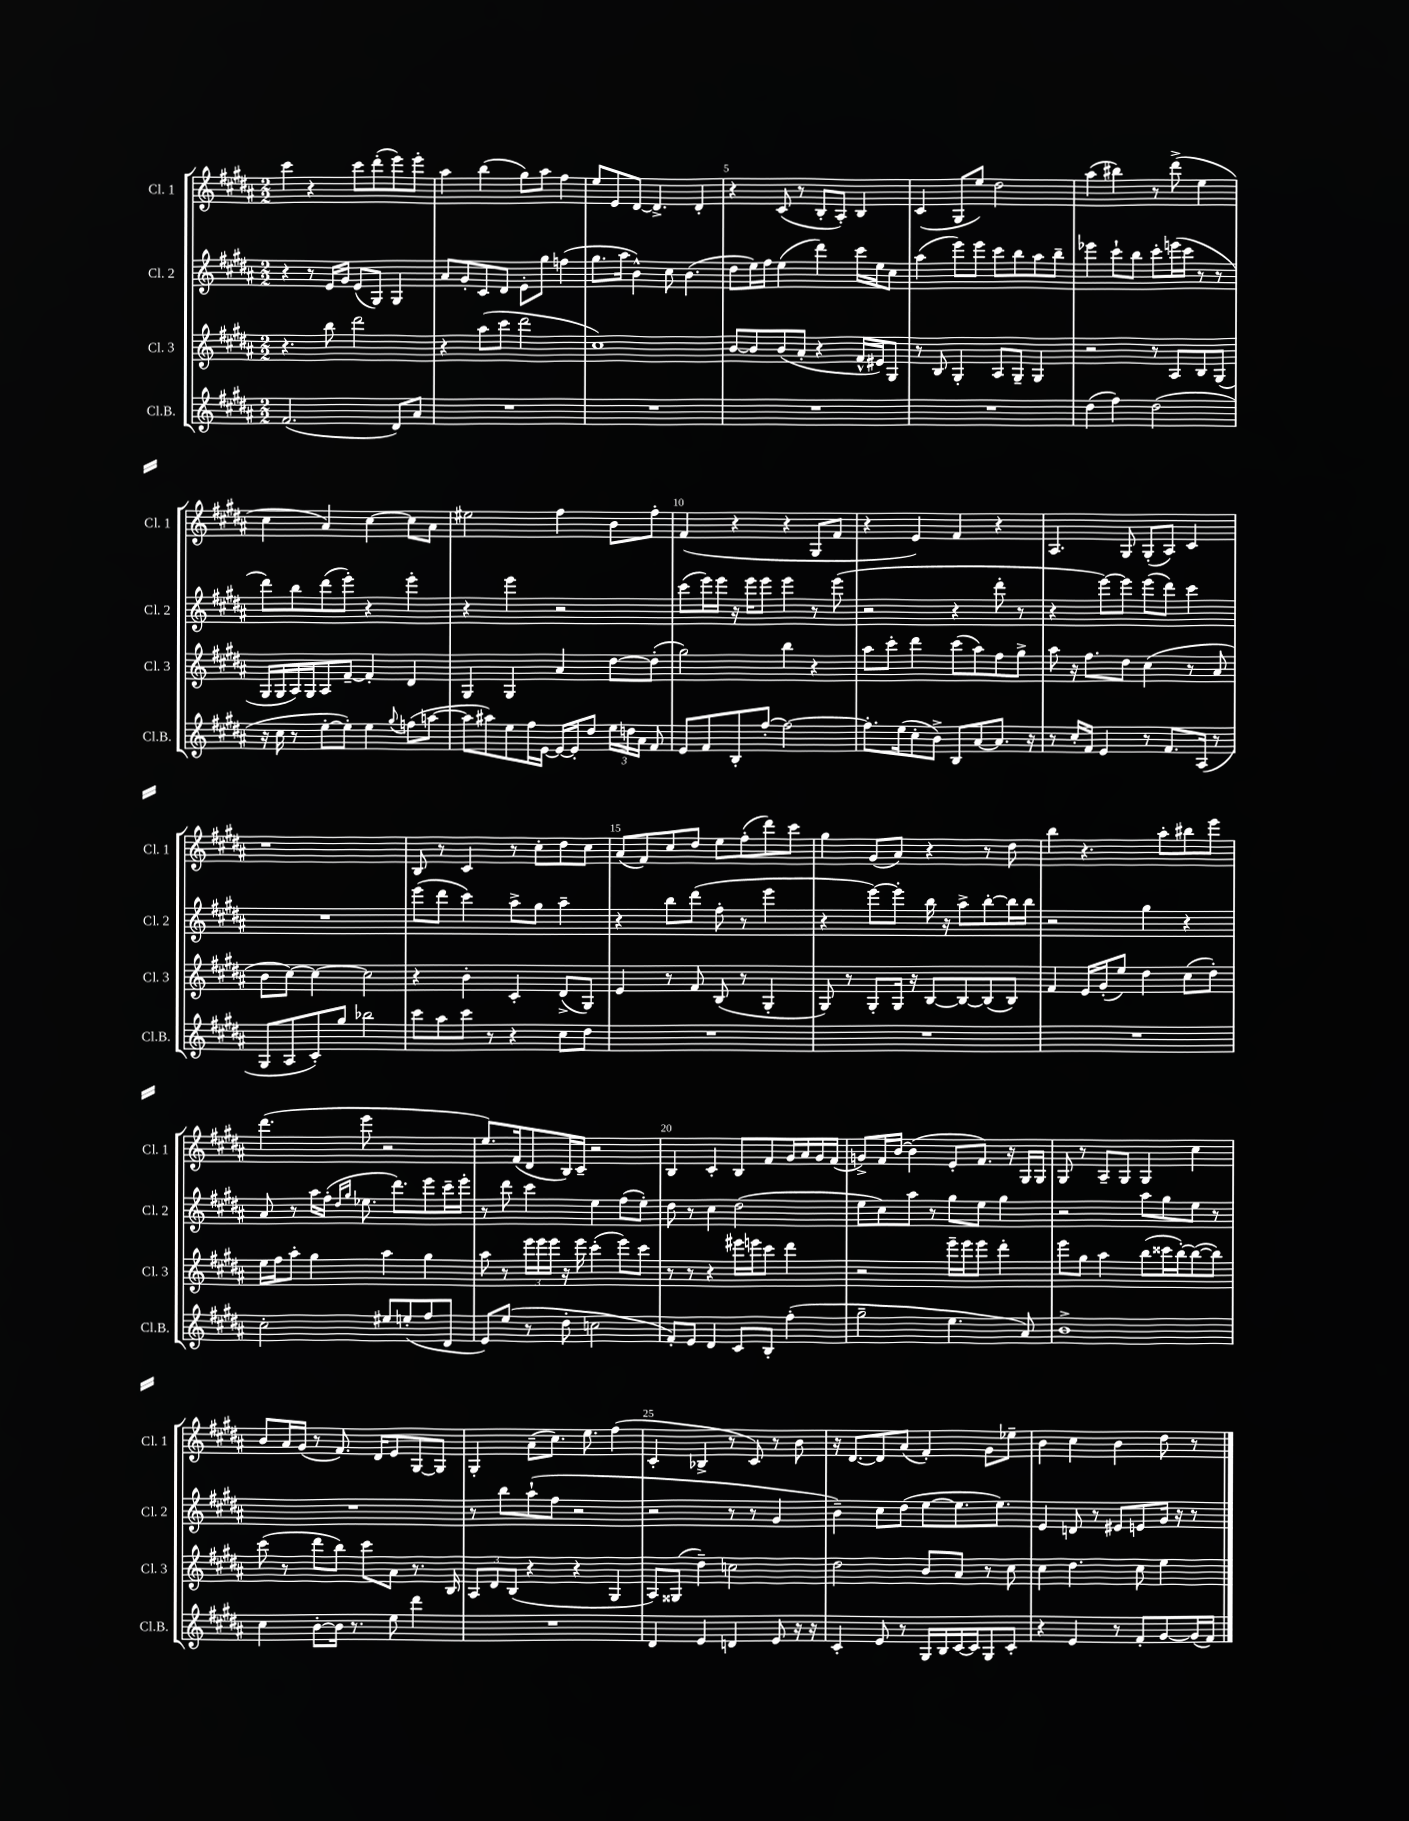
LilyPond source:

<<
\new StaffGroup <<
\new Staff = "s0" \with { instrumentName = "Cl. 1" shortInstrumentName = "Cl. 1" } {
    \clef treble \key b \major \numericTimeSignature \time 2/2
    \autoBeamOff cis'''4 r4 cis'''8[ dis'''8-.( e'''8) e'''8]-. |
    ais''4 b''4( gis''8[) ais''8] fis''4 |
    e''8[ e'8 dis'8]~ dis'4.-> dis'4-. |
    r4 cis'8( r8 b8[-. ais8]-.) b4 |
    cis'4( gis8[ e''8]) dis''2 |
    ais''4( bis''4) r8 dis'''8->( e''4 |
    cis''4 ais'4) cis''4~ cis''8[ ais'8] |
    eis''2 fis''4 b'8[ fis''8]-. |
    fis'4( r4 r4 gis8[ fis'8] |
    r4 e'4) fis'4 r4 |
    ais4. gis8 gis8[-.( ais8]) cis'4 |
    r1 |
    b8 r8 cis'4 r8 cis''8[-. dis''8 cis''8] |
    ais'8[( fis'8) cis''8 dis''8] e''8[ fis''8-.( dis'''8) cis'''8] |
    gis''4 gis'8[( ais'8]) r4 r8 dis''8 |
    b''4 r4. ais''8[-. bis''8 e'''8] |
    dis'''4.( e'''8 r2 |
    e''8.[) fis'16( dis'8 b16) cis'16]-- r2 |
    b4 cis'4-. b8[ fis'8 gis'16 ais'16 gis'16 fis'16]( |
    g'8[->) fis'16 b'16]~ b'4( e'8[-. fis'8.]) r16 gis16[ gis16] |
    gis8 r8 ais8[-- gis8] gis4 cis''4 |
    b'8[ ais'16 gis'16]( r8 fis'8.) dis'16[ e'8 gis8~ gis8] |
    gis4-. ais'8[--( cis''8.]) e''8. fis''4( |
    cis'4-. bes4-> r8 cis'8) r8 b'8 |
    r16 dis'8.[~ dis'8 ais'8]( fis'4-.) gis'8[ ees''8]-- |
    b'4 cis''4 b'4 dis''8 r8 \bar "|." |
}
\new Staff = "s1" \with { instrumentName = "Cl. 2" shortInstrumentName = "Cl. 2" } {
    \clef treble \key b \major \numericTimeSignature \time 2/2
    \autoBeamOff r4 r8 e'16[ gis'16] e'8[( gis8]) gis4 |
    ais'8[ gis'8-. cis'8 dis'8] e'8[-. gis''8] f''4( |
    gis''8.[ ais''16] b'4-^) cis''8 b'4.( |
    dis''8[ e''16) fis''16] e''4( dis'''4) cis'''16[ e''16 cis''8] |
    ais''4( e'''8[) e'''8] cis'''8[ b''8 ais''8 b''8]-- |
    ees'''4 cis'''8[-! b''8] cis'''8[-. e'''16( cis'''16] r8 r8 |
    dis'''8[) b''8 dis'''8( e'''8]-.) r4 e'''4-. |
    r4 e'''4 r2 |
    cis'''8[( e'''16) e'''16] r16 e'''16[ e'''8] e'''4 r8 e'''8( |
    r2 r4 dis'''8-. r8 |
    r4 e'''8[~) e'''8] e'''8[( dis'''8]) cis'''4 |
    R1 |
    e'''8[( dis'''8] cis'''4) ais''8[-> gis''8] ais''4-- |
    r4 b''8[ dis'''8]( fis''8-. r8 e'''4 |
    r4 e'''8[~) e'''8]-. b''16 r16 ais''8[-> b''8~-. b''16 b''16] |
    r2 gis''4 r4 |
    ais'8 r8 ais''16[ fis''16]-.( \grace { dis''16[ gis''16] } ees''8. dis'''8.[) e'''8 cis'''16-- e'''16]-. |
    r8 dis'''8 cis'''4 e''4 fis''8[( e''8]-.) |
    dis''8 r8 cis''4 dis''2( |
    e''8[ cis''8) ais''8] r8 gis''8[ e''8] gis''4 |
    r2 ais''8[ gis''8 e''8] r8 |
    R1 |
    r8 b''8[ ais''8-!( fis''8] r2 |
    r2 r8 r8 gis'4 |
    b'4--) cis''8[ dis''8]( e''8[~ e''8. e''8.]) |
    e'4 d'8 r8 eis'8[ e'8 gis'16] r16 r8 \bar "|." |
}
\new Staff = "s2" \with { instrumentName = "Cl. 3" shortInstrumentName = "Cl. 3" } {
    \clef treble \key b \major \numericTimeSignature \time 2/2
    \autoBeamOff r4. b''8 dis'''2 |
    r4 ais''8[( cis'''8] dis'''2 |
    cis''1) |
    b'8[~ b'8 b'8( ais'8]-. r4 fis'16[-^ eis'16) gis8] |
    r8 b8 gis4-. ais8[ gis8]-- gis4 |
    r2 r8 ais8[ b8 gis8]( |
    gis16[ gis16 ais16) gis16 ais8 fis'8]~-- fis'4-. dis'4 |
    gis4 gis4 ais'4 dis''8[~ dis''8]-.( |
    gis''2) b''4 r4 |
    ais''8[ cis'''8]-. dis'''4 cis'''8[( ais''8) fis''8 gis''8]-> |
    ais''8 r16 fis''8.[ dis''8] cis''4( r8 ais'8 |
    b'8[ cis''8]~) cis''4~ cis''2 |
    r4 b'4-. cis'4-. dis'8[->( gis8]) |
    e'4 r8 fis'8 b8( r8 gis4-. |
    gis8) r8 gis8[-. gis16] r16 b8[~ b8~ b8( b8]) |
    fis'4 e'16[ gis'16-.( e''8]) dis''4 cis''8[( dis''8]-.) |
    e''16[ fis''16 ais''8]-. gis''4 ais''4 gis''4 |
    ais''8 r8 \tuplet 3/2 { e'''16[ e'''16 e'''16] } r16 e'''16 cis'''4-.( e'''8[) cis'''8] |
    r8 r8 r4 eis'''16[ e'''16 cis'''8] dis'''4 |
    r2 e'''16[-- e'''16 e'''8] dis'''4-. |
    e'''8[ gis''8] ais''4 b''8[( cisis'''16 b''16~-.) b''8~( b''8]) |
    cis'''8( r8 dis'''8[ b''8]) cis'''8[ ais'8] r8. b16 |
    \tuplet 3/2 { ais8[ dis'8 b8]( } r4 r4 gis4 |
    ais8[) gisis8]( dis''4--) c''2 |
    dis''2 b'8[ ais'8] r8 cis''8 |
    cis''4 dis''4. cis''8 e''4 \bar "|." |
}
\new Staff = "s3" \with { instrumentName = "Cl.B." shortInstrumentName = "Cl.B." } {
    \clef treble \key b \major \numericTimeSignature \time 2/2
    \autoBeamOff fis'2.( dis'8[) ais'8] |
    R1 |
    R1 |
    R1 |
    R1 |
    dis''4( fis''4) dis''2( |
    r16 cis''16 r8 e''8[~-. e''8]-.) e''4 \appoggiatura { gis''8 } f''8[( a''8]~ |
    a''8[ ais''8) e''8 fis''16 e'16]~ e'16[~ e'16-. dis''8] \tuplet 3/2 { e''16[ d''16 ais'16] } fis'8 |
    e'8[ fis'8 b8-. fis''8]~-. fis''2~ |
    fis''8.[-. e''16( cis''8-. b'8]->) b8[ ais'8~ ais'8.] r16 |
    r8 cis''16[-. fis'16] e'4 r8 fis'8.[ ais16]( r8 |
    gis8[ ais8 cis'8-.) gis''8] bes''2 |
    cis'''8[ ais''8 cis'''8] r8 r4 cis''8[ dis''8] |
    R1 |
    R1 |
    R1 |
    cis''2-. eis''8[ e''8-.( fis''8 dis'8] |
    e'8[) e''8]( r8 dis''8-. c''2 |
    fis'8[-.) e'8] dis'4 cis'8[ b8]-. fis''4-.( |
    gis''2-- e''4. ais'8) |
    b'1-> |
    cis''4 b'8[~-. b'16] r8. e''8 dis'''4 |
    R1 |
    dis'4 e'4 d'4 e'8 r16 r16 |
    cis'4-. e'8 r8 gis16[ b16 cis'16~ cis'16 gis8 cis'8]-. |
    r4 e'4 r8 fis'8[-. gis'8~ gis'16( fis'16]) \bar "|." |
}
>>
>>
\layout { \context { \Score currentBarNumber = #2 \override BarNumber.break-visibility = ##(#f #t #t) barNumberVisibility = #(every-nth-bar-number-visible 5) } }
